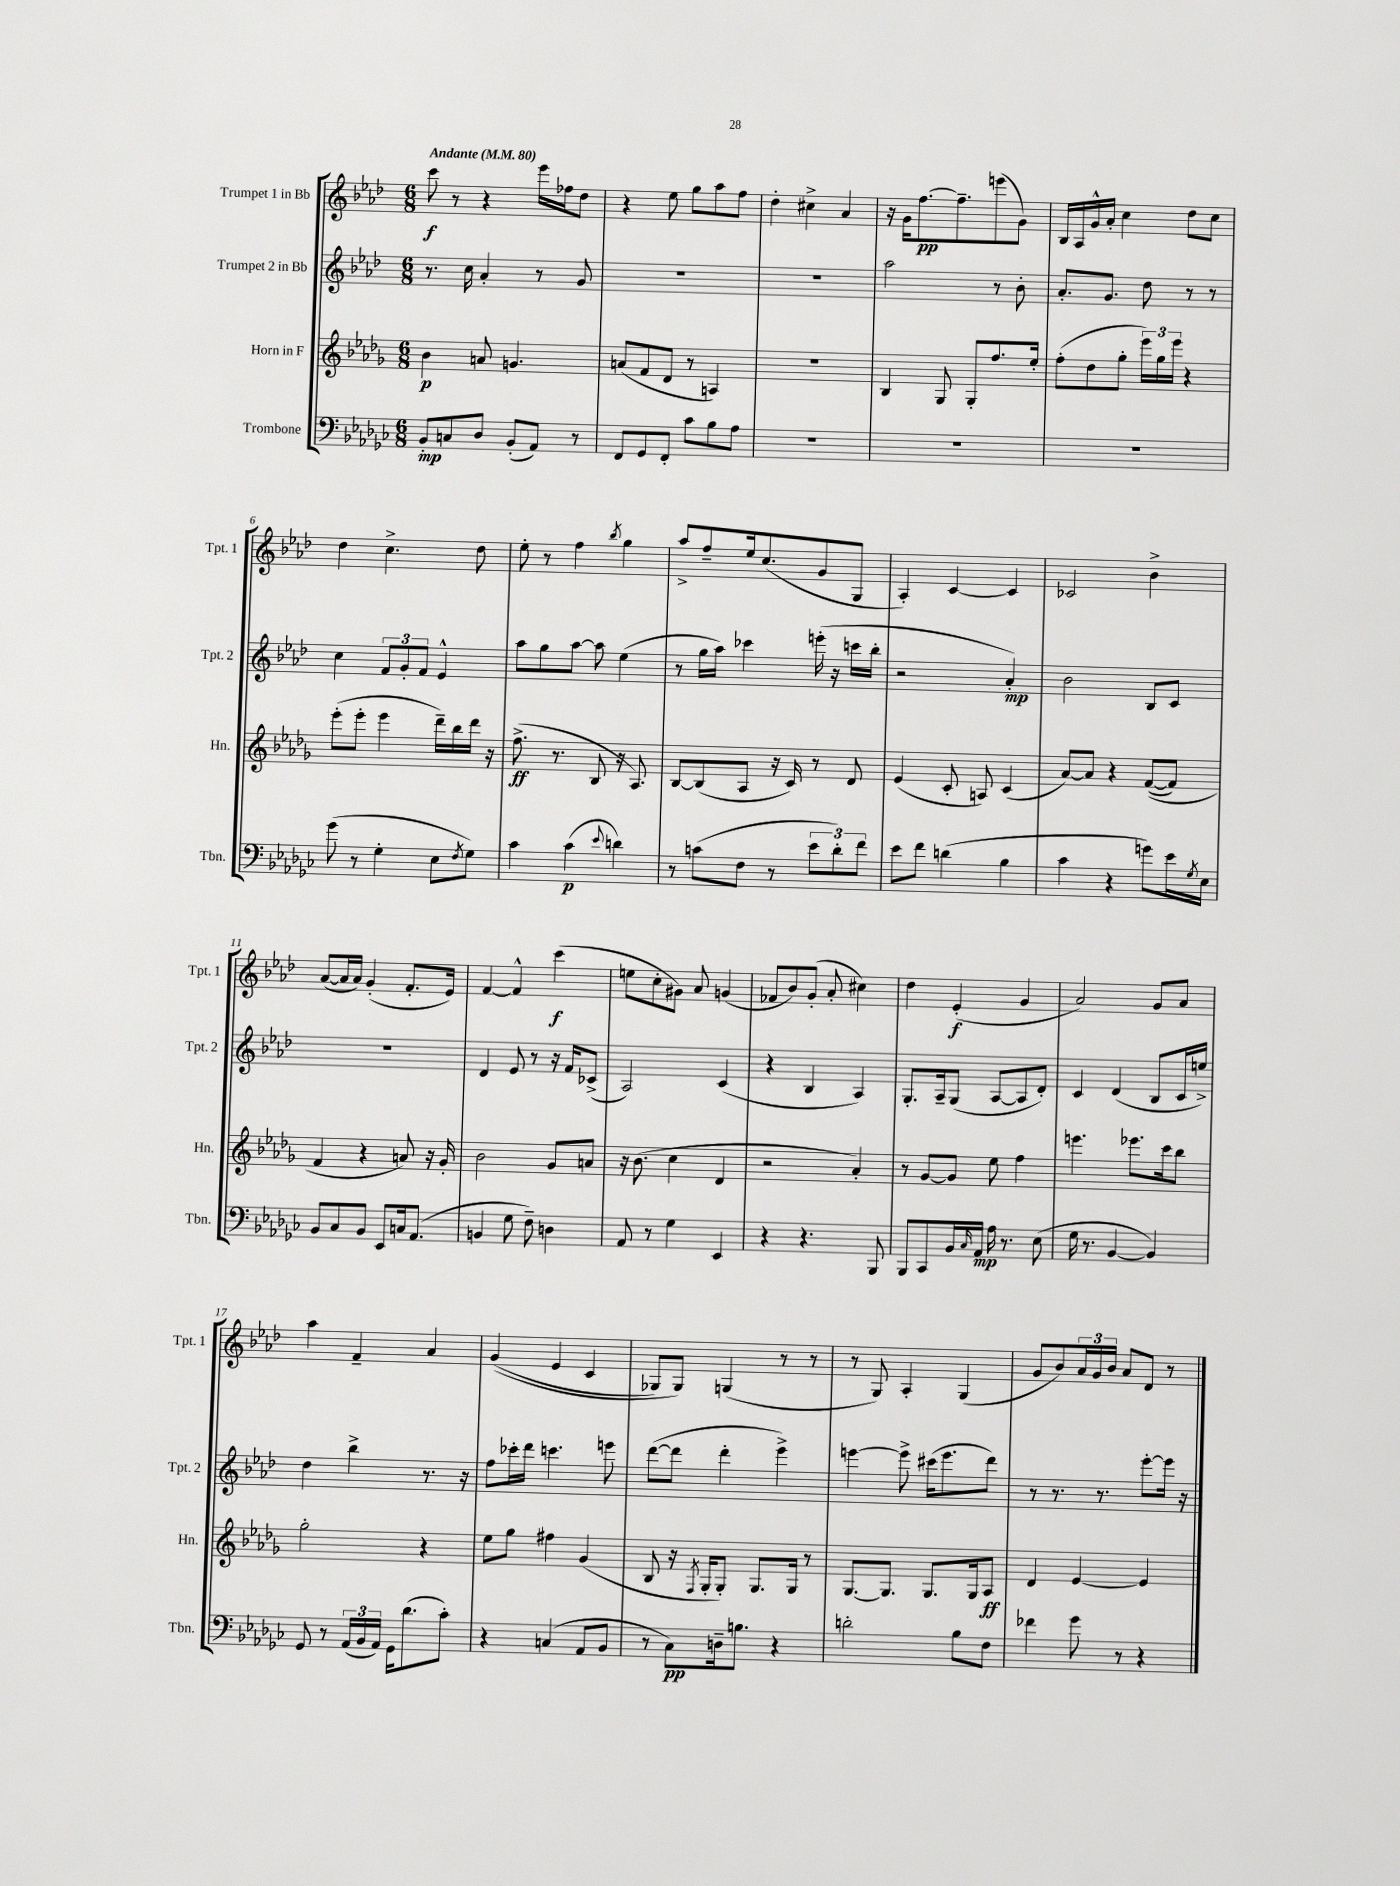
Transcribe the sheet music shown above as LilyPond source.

<<
\new StaffGroup <<
\new Staff = "s0" \with { instrumentName = "Trumpet 1 in Bb" shortInstrumentName = "Tpt. 1" } {
    \clef treble \key aes \major \numericTimeSignature \time 6/8 \tempo "Andante" 4 = 80
    c'''8\f r8 r4 ees'''16 fes''16 des''8 |
    r4 ees''8 g''8 aes''8 f''8 |
    des''4-. cis''4-> aes'4 |
    r16 g'16 f''8.~\pp f''8.-- e'''8( g'8) |
    bes16 aes16 g'16-^ aes'16-. c''4 des''8 c''8 |
    des''4 c''4.-> des''8 |
    ees''8-. r8 f''4 \acciaccatura { bes''8 } g''4 |
    aes''8-> f''8-- ees''16 c''8.( g'8 g8 |
    aes4-.) c'4~ c'4 |
    ces'2 bes'4-> |
    aes'8~( aes'16 aes'16) g'4-.( f'8.-. ees'16) |
    f'4~ f'4-^ c'''4\f( |
    e''8 c''8-. gis'8) aes'8 g'4( |
    fes'8 bes'8) g'8-.( aes'8-. cis''4) |
    des''4 ees'4-.\f( g'4 |
    aes'2) g'8 aes'8 |
    aes''4 f'4-- aes'4 |
    g'4(\( ees'4 c'4 |
    ges8) ges8\) g4( r8 r8 |
    r8 g8) aes4-. g4( |
    g'8 bes'8) \tuplet 3/2 { aes'16 g'16 bes'16 } aes'8 des'8 r8 \bar "|." |
}
\new Staff = "s1" \with { instrumentName = "Trumpet 2 in Bb" shortInstrumentName = "Tpt. 2" } {
    \clef treble \key aes \major \numericTimeSignature \time 6/8
    r8. c''16 aes'4-. r8 g'8 |
    R2. |
    R2. |
    aes''2 r8 bes'8-. |
    aes'8.-. g'8. des''8 r8 r8 |
    c''4 \tuplet 3/2 { f'8 g'8-. f'8 } ees'4-^ |
    aes''8 g''8 aes''8~ aes''8 ees''4( |
    r8 g''16 aes''16) ces'''4 e'''16-.( r16 c'''16 bes''16-. |
    r2 aes'4-.\mp) |
    bes'2 bes8 c'8 |
    R2. |
    des'4 ees'8 r8 r16 f'16 ces'8->( |
    aes2) c'4( |
    r4 bes4 aes4) |
    g8.-. aes16-- g8( aes8~ aes8 des'8-.) |
    c'4 des'4( bes8 c'16 e''16->) |
    des''4 bes''4-> r8. r16 |
    f''8 ces'''16-. des'''16 c'''4. e'''8 |
    des'''8~( des'''8 des'''4-. ees'''4->) |
    e'''4~ e'''8-> cis'''16( e'''8. des'''8) |
    r8 r8. r8. ees'''8~-. ees'''16 r16 \bar "|." |
}
\new Staff = "s2" \with { instrumentName = "Horn in F" shortInstrumentName = "Hn." } {
    \clef treble \key des \major \numericTimeSignature \time 6/8
    bes'4\p a'8 g'4. |
    a'8( f'8 des'8 r8 a4) |
    R2. |
    bes4 ges8 ges8-. f''8. ees''16-. |
    f''8-.( des''8 ges''8-. \tuplet 3/2 { ees'''16) ges''16 ees'''16 } r4 |
    ees'''8-.( ees'''8-. ees'''4 des'''16--) bes''16 des'''16 r16 |
    f''8.->\ff( r8. bes8 r16 aes8.) |
    bes8~ bes8( aes8 r16 c'16) r8 des'8 |
    ees'4( c'8-. a8) c'4( |
    aes'8~) aes'8 r4 f'8~(\( f'8) |
    f'4 r4 a'8\) r16 ges'16-. |
    bes'2 ges'8 a'8 |
    r16 bes'8.( c''4 des'4 |
    r2 aes'4-.) |
    r8 ges'8~ ges'8 ees''8 f''4 |
    e'''4. ees'''8. c'''16 bes''8 |
    ges''2-. r4 |
    ees''8 ges''8 fis''4 ges'4( |
    bes8 r16 \acciaccatura { f8 } ges16-. ges8-.) ges8. ges16 r8 |
    ges8.~ ges8. ges8. ges16 aes8\ff |
    des'4 ees'4~ ees'4 \bar "|." |
}
\new Staff = "s3" \with { instrumentName = "Trombone" shortInstrumentName = "Tbn." } {
    \clef bass \key ges \major \numericTimeSignature \time 6/8
    bes,8-.\mp c8 des8 bes,8-.( aes,8) r8 |
    f,8 ges,8 f,8-. ces'8 bes8 aes8 |
    R2. |
    R2. |
    R2. |
    ges'8( r8 ges4-. ees8 \acciaccatura { f8 } ges8) |
    ces'4 ces'4\p( \appoggiatura { ees'8 } d'4) |
    r8 c'8( f8 r8 \tuplet 3/2 { ees'8 des'8-.) f'8 } |
    ees'8 f'8 d'4( bes4 |
    ces'4 r4 g'8) ees'16 \acciaccatura { ges8 } ees16 |
    bes,8 ces8 bes,8 ees,8 c16 aes,8.( |
    b,4 ges8 f8--) d4 |
    aes,8 r8 ges4 ees,4 |
    r4 r4. bes,,8 |
    bes,,8 ces,8 bes,16 \grace { ces16 } aes,16\mp aes16 r8. ees8( |
    ges16 r8. bes,4~ bes,4) |
    ges,8 r8 \tuplet 3/2 { aes,16( bes,16 aes,16) } ges,16 des'8.( ces'8-.) |
    r4 c4( aes,8 bes,8 |
    r8 ces8\pp) d16-- b8. r4 |
    d'2-. bes8 f8 |
    fes'4 ges'8 r8 r4 \bar "|." |
}
>>
>>
